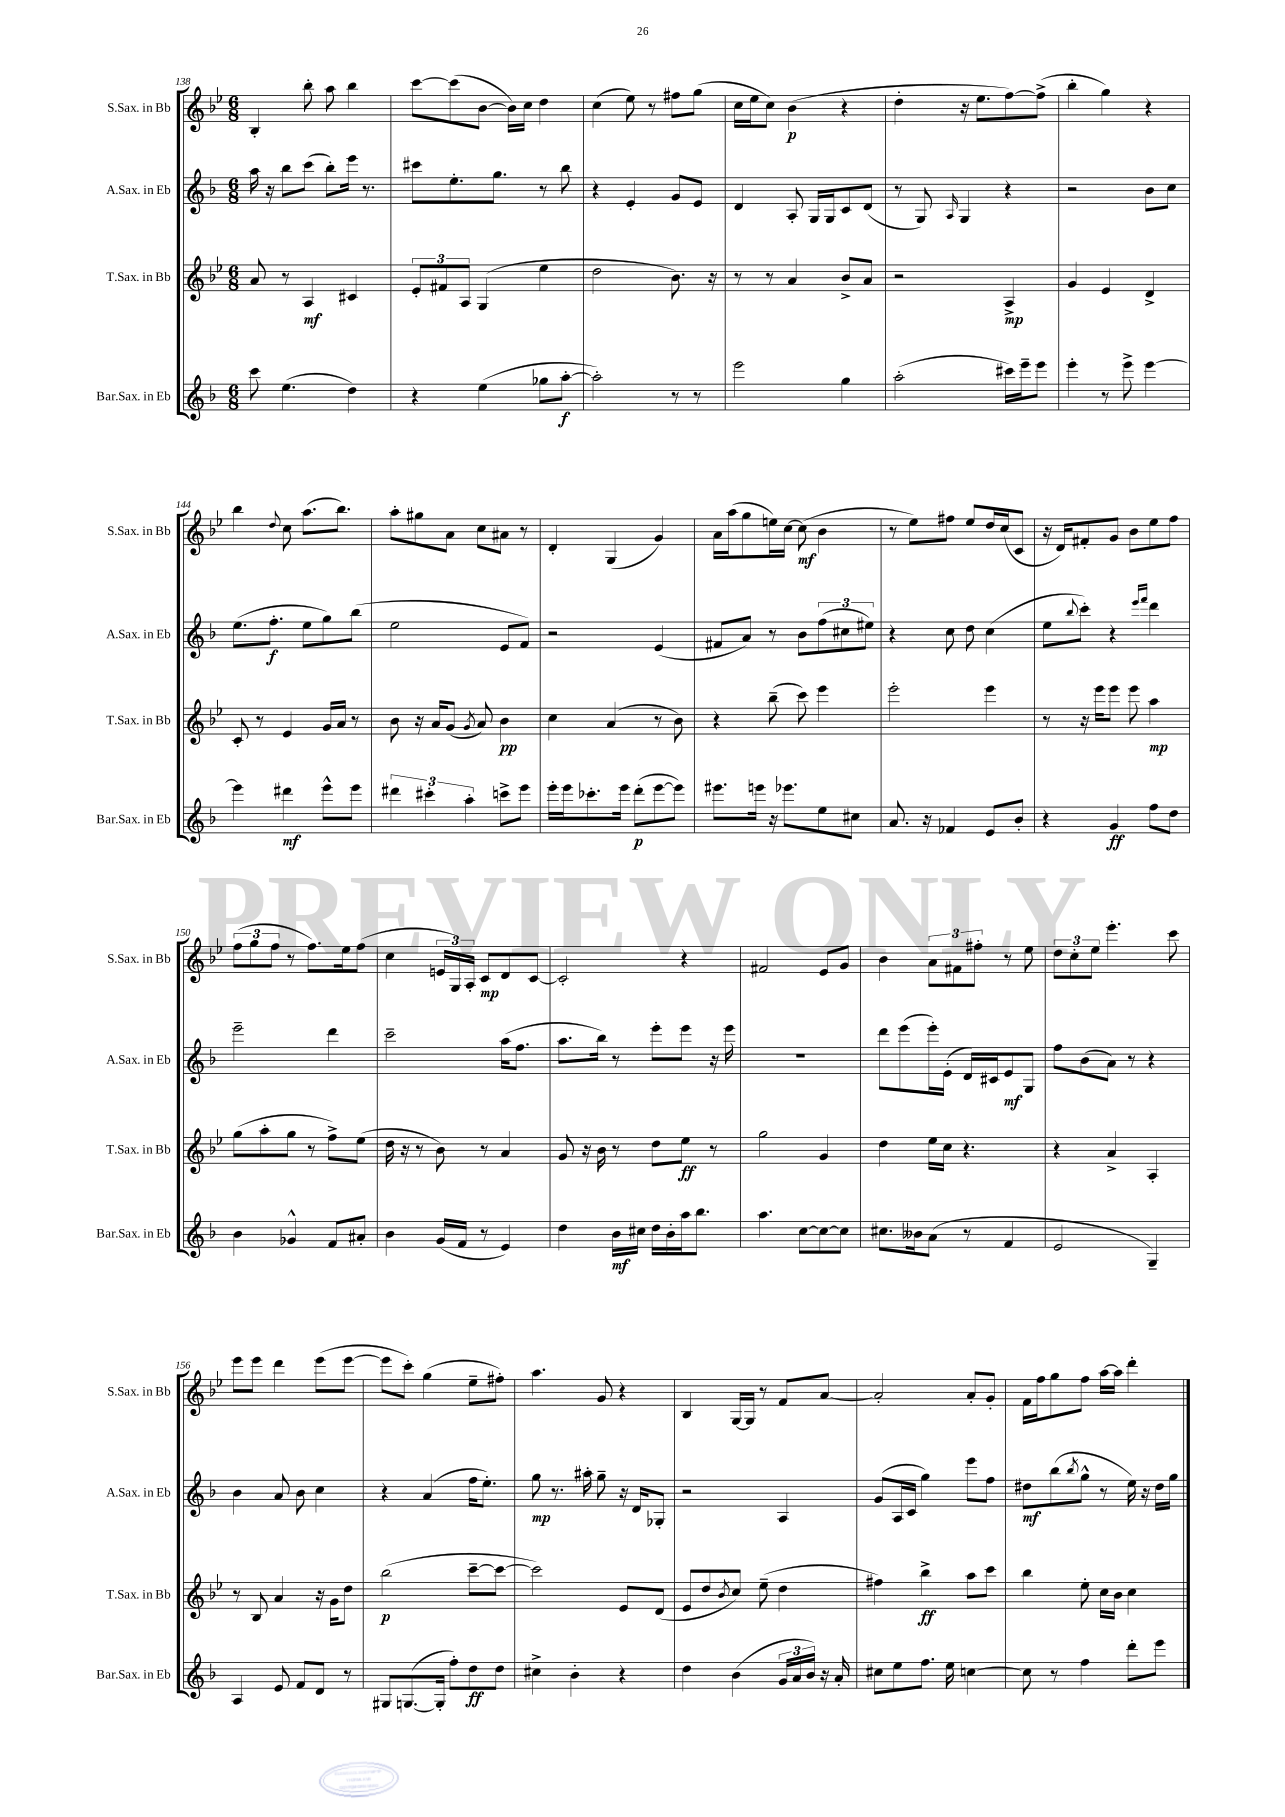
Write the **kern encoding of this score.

**kern	**dynam	**kern	**dynam	**kern	**dynam	**kern	**dynam
*part4	*part4	*part3	*part3	*part2	*part2	*part1	*part1
*staff4	*staff4	*staff3	*staff3	*staff2	*staff2	*staff1	*staff1
*I"Bar.Sax. in Eb	*	*I"T.Sax. in Bb	*	*I"A.Sax. in Eb	*	*I"S.Sax. in Bb	*
*I'Bar.Sax. in Eb	*	*I'T.Sax. in Bb	*	*I'A.Sax. in Eb	*	*I'S.Sax. in Bb	*
*clefG2	*	*clefG2	*	*clefG2	*	*clefG2	*
*k[b-]	*	*k[b-e-]	*	*k[b-]	*	*k[b-e-]	*
*M6/8	*	*M6/8	*	*M6/8	*	*M6/8	*
=138	=138	=138	=138	=138	=138	=138	=138
8ccc\	.	8a/	.	16aa\	.	4B-'/	.
.	.	.	.	16r	.	.	.
(4.ee\	.	8r	.	8bb-\L	.	.	.
.	.	4A/	mf	(8ccc\J	.	8bb-'\	.
.	.	.	.	8bb-'\L)	.	8aa\	.
4dd\)	.	4c#X/	.	16eee\Jk	.	4bb-\	.
.	.	.	.	8.r	.	.	.
=139	=139	=139	=139	=139	=139	=139	=139
4r	.	12e-'/L	.	8ccc#X\L	.	[8ccc\L	.
.	.	12f#X/	.	.	.	.	.
.	.	.	.	8.ee'\	.	(8ccc\]	.
.	.	12A/J	.	.	.	.	.
(4ee\	.	(4G/	.	.	.	[8b-\J	.
.	.	.	.	8.gg\J	.	.	.
.	.	.	.	.	.	16b-\LL])	.
.	.	.	.	.	.	16cc\JJ	.
8gg-X\L	.	4ee-\	.	8r	.	4dd\	.
[8aa'\J	f	.	.	8bb-\	.	.	.
=140	=140	=140	=140	=140	=140	=140	=140
2aa'\])	.	2dd\	.	4r	.	(4cc\	.
.	.	.	.	4e'/	.	8ee-\)	.
.	.	.	.	.	.	8r	.
8r	.	8.b-\)	.	8g/L	.	8ff#X\L	.
8r	.	.	.	8e/J	.	(8gg\J	.
.	.	16r	.	.	.	.	.
=141	=141	=141	=141	=141	=141	=141	=141
2eee\	.	8r	.	4d/	.	16cc\LL	.
.	.	.	.	.	.	16ee-\J	.
.	.	8r	.	.	.	8cc\J)	.
.	.	4a/	.	8A'/	.	(4b-\	p
.	.	.	.	16G/LL	.	.	.
.	.	.	.	16G/J	.	.	.
4gg\	.	8b-^/L	.	8c/	.	4r	.
.	.	8a/J	.	(8d/J	.	.	.
=142	=142	=142	=142	=142	=142	=142	=142
(2aa'\	.	2r	.	8r	.	4dd'\	.
.	.	.	.	8G/)	.	.	.
.	.	.	.	16qqA/	.	.	.
.	.	.	.	4G/	.	16r	.
.	.	.	.	.	.	8.ee-\L	.
16ccc#X\LL)	.	4A^/	mp	4r	.	[8ff\)	.
16eee~\J	.	.	.	.	.	.	.
8eee\J	.	.	.	.	.	(8ff^\J]	.
=143	=143	=143	=143	=143	=143	=143	=143
4eee'\	.	4g/	.	2r	.	4bb-'\	.
8r	.	4e-/	.	.	.	4gg\)	.
8eee^\	.	.	.	.	.	.	.
[4eee\	.	4d^/	.	8b-\L	.	4r	.
.	.	.	.	8cc\J	.	.	.
!!LO:LB:g=z
=144	=144	=144	=144	=144	=144	=144	=144
4eee\]	.	8c'/	.	(8.ee\L	.	4bb-\	.
.	.	8r	.	.	.	.	.
.	.	.	.	8.ff'\J	f	.	.
.	.	.	.	.	.	8qqdd/	.
4ddd#X\	mf	4e-/	.	.	.	8cc\	.
.	.	.	.	8ee\L	.	(8.aa\L	.
8eee^^\L	.	16g/LL	.	8gg\)	.	.	.
.	.	16a/JJ	.	.	.	8.bb-\J)	.
8eee\J	.	8r	.	(8bb-\J	.	.	.
=145	=145	=145	=145	=145	=145	=145	=145
6ddd#X\	.	8b-\	.	2ee\	.	8aa'\L	.
.	.	16r	.	.	.	8gg#X\	.
6ccc#X'\	.	.	.	.	.	.	.
.	.	16a/KL	.	.	.	.	.
.	.	(8g/J	.	.	.	8a\J	.
6aa'\	.	.	.	.	.	.	.
.	.	8qg/	.	.	.	.	.
.	.	8a/)	.	.	.	8cc\L	.
8cccn^\L	.	4b-\	pp	8e/L	.	8a#X\J	.
8eee\J	.	.	.	8f/J)	.	8r	.
=146	=146	=146	=146	=146	=146	=146	=146
16eee'\LL	.	4cc\	.	2r	.	4d'/	.
16eee\J	.	.	.	.	.	.	.
8.ccc-X'\	.	.	.	.	.	.	.
.	.	(4a/	.	.	.	(4G/	.
16eee\Jk	.	.	.	.	.	.	.
(8ddd'\L	p	.	.	.	.	.	.
[8eee\	.	8r	.	(4e/	.	4g/)	.
8eee\J])	.	8b-\)	.	.	.	.	.
=147	=147	=147	=147	=147	=147	=147	=147
8.eee#X\L	.	4r	.	8f#X/L	.	16a\LL	.
.	.	.	.	.	.	(16aa\J	.
.	.	.	.	8a/J)	.	8gg\	.
16eeen\Jk	.	.	.	.	.	.	.
16r	.	(8bb-~\	.	8r	.	16een\L)	.
8.eee-X\L	.	.	.	.	.	[16cc\JJ	.
.	.	8ccc\)	.	8b-\L	.	(8cc\]	mf
8ee\	.	4eee-\	.	(12ff\	.	4b-\	.
.	.	.	.	12cc#X\	.	.	.
8cc#X\J	.	.	.	.	.	.	.
.	.	.	.	12ee#X\J)	.	.	.
=148	=148	=148	=148	=148	=148	=148	=148
8.a/	.	2eee-'\	.	4r	.	8r	.
.	.	.	.	.	.	8ee-\L)	.
16r	.	.	.	.	.	.	.
4f-X/	.	.	.	8cc\	.	8ff#X\J	.
.	.	.	.	8dd\	.	8ee-/L	.
8e/L	.	4eee-\	.	(4cc\	.	16dd/L	.
.	.	.	.	.	.	(16cc/J	.
8b-'/J	.	.	.	.	.	8c/J	.
=149	=149	=149	=149	=149	=149	=149	=149
4r	.	8r	.	8ee\L	.	16r	.
.	.	.	.	.	.	16d/KL)	.
.	.	.	.	8qqbb-/	.	.	.
.	.	16r	.	8ccc'\J)	.	8f#X'/	.
.	.	16eee-\KL	.	.	.	.	.
4g/	ff	8eee-\J	.	4r	.	8g/J	.
.	.	8eee-\	.	.	.	8b-\L	.
.	.	.	.	16qqeee/LL	.	.	.
.	.	.	.	16qqfff/JJ	.	.	.
8ff\L	.	4aa\	mp	4ddd\	.	8ee-\	.
8dd\J	.	.	.	.	.	8ff\J	.
!!LO:LB:g=z
=150	=150	=150	=150	=150	=150	=150	=150
4b-\	.	(8gg\L	.	2eee~\	.	(12ff\L	.
.	.	.	.	.	.	12gg\	.
.	.	8aa'\	.	.	.	.	.
.	.	.	.	.	.	12ff\J	.
4g-X^^/	.	8gg\J	.	.	.	8r	.
.	.	8r	.	.	.	8.ff\L)	.
8f/L	.	8ff^\L)	.	4ddd\	.	.	.
.	.	.	.	.	.	16ee-\k	.
8a#X'/J	.	(8ee-\J	.	.	.	(8ff\J	.
=151	=151	=151	=151	=151	=151	=151	=151
4b-\	.	16dd\	.	2ccc~\	.	4cc\	.
.	.	16r	.	.	.	.	.
.	.	8r	.	.	.	.	.
(16g/LL	.	8b-\)	.	.	.	24en/LL	.
.	.	.	.	.	.	24G/)	.
16f/JJ	.	.	.	.	.	.	.
.	.	.	.	.	.	24A'/JJ	.
8r	.	8r	.	.	.	8c/L	mp
4e/)	.	4a/	.	(16aa\KL	.	8d/	.
.	.	.	.	8.ff\J	.	.	.
.	.	.	.	.	.	[8c/J	.
=152	=152	=152	=152	=152	=152	=152	=152
4dd\	.	8g/	.	8.aa\L	.	2c'/]	.
.	.	16r	.	.	.	.	.
.	.	16b-\	.	16bb-\Jk)	.	.	.
16b-\LL	mf	8r	.	8r	.	.	.
16cc#X\JJ	.	.	.	.	.	.	.
16dd\LL	.	8dd\L	.	8eee'\L	.	.	.
16b-'\	.	.	.	.	.	.	.
16aa\J	.	8ee-\J	ff	8eee\J	.	4r	.
8.bb-\J	.	.	.	.	.	.	.
.	.	8r	.	16r	.	.	.
.	.	.	.	16eee\	.	.	.
=153	=153	=153	=153	=153	=153	=153	=153
4.aa\	.	2gg\	.	2.r	.	2f#X/	.
[8cc\L	.	.	.	.	.	.	.
8cc\_	.	4g/	.	.	.	8e-/L	.
8cc\J]	.	.	.	.	.	8g/J	.
=154	=154	=154	=154	=154	=154	=154	=154
8.cc#X\L	.	4dd\	.	8ddd\L	.	4b-\	.
.	.	.	.	(8eee\	.	.	.
16b--X\k	.	.	.	.	.	.	.
(8a\J	.	16ee-\LL	.	16eee'\L)	.	12a\L	.
.	.	16cc\JJ	.	(16e'\JJ	.	.	.
.	.	.	.	.	.	12f#X\	.
8r	.	4.r	.	16d/LL)	.	.	.
.	.	.	.	.	.	12ff#X'\J	.
.	.	.	.	16c#X/J	.	.	.
4f/	.	.	.	8e/	mf	8r	.
.	.	.	.	8G/J	.	8ee-\	.
=155	=155	=155	=155	=155	=155	=155	=155
2e/	.	4r	.	8ff\L	.	12dd\L	.
.	.	.	.	.	.	12cc'\	.
.	.	.	.	(8b-\	.	.	.
.	.	.	.	.	.	12ee-\J	.
.	.	4a^/	.	8a\J)	.	4.eee-'\	.
.	.	.	.	8r	.	.	.
4G~/)	.	4A'/	.	4r	.	.	.
.	.	.	.	.	.	8ccc\	.
!!LO:LB:g=z
=156	=156	=156	=156	=156	=156	=156	=156
4A/	.	8r	.	4b-\	.	8eee-\L	.
.	.	8B-/	.	.	.	8eee-\J	.
8e/	.	4a/	.	8a/	.	4ddd\	.
8f/L	.	.	.	8b-\	.	.	.
8d/J	.	16r	.	4cc\	.	(8eee-\L	.
.	.	16g\KL	.	.	.	.	.
8r	.	8dd\J	.	.	.	[8eee-\J	.
=157	=157	=157	=157	=157	=157	=157	=157
8G#X/L	.	(2bb-\	p	4r	.	8eee-\L]	.
([8.Gn/	.	.	.	.	.	8ccc'\J)	.
.	.	.	.	(4a/	.	(4gg\	.
16G'/Jk]	.	.	.	.	.	.	.
8ff'\L)	.	.	.	.	.	.	.
8dd\	ff	[8ccc~\L	.	16ff\KL	.	8ee-~\L	.
.	.	.	.	8.ee'\J)	.	.	.
8dd\J	.	8ccc\J_	.	.	.	8ff#X'\J)	.
=158	=158	=158	=158	=158	=158	=158	=158
4cc#X^\	.	2ccc\])	.	8gg\	mp	4.aa\	.
.	.	.	.	8.r	.	.	.
4b-'\	.	.	.	.	.	.	.
.	.	.	.	16aa#X'\	.	.	.
.	.	.	.	8gg~\	.	8g/	.
4r	.	8e-/L	.	16r	.	4r	.
.	.	.	.	16d/KL	.	.	.
.	.	(8d/J	.	8G-X'/J	.	.	.
=159	=159	=159	=159	=159	=159	=159	=159
4dd\	.	8e-/L	.	2r	.	4B-/	.
.	.	8dd/	.	.	.	.	.
.	.	8qb-/	.	.	.	.	.
(4b-\	.	8cc/J)	.	.	.	[16G/LL	.
.	.	.	.	.	.	16G/JJ]	.
.	.	(8ee-~\	.	.	.	8r	.
24g/LL	.	4dd\	.	4A/	.	8f/L	.
24a/	.	.	.	.	.	.	.
24b-/JJ)	.	.	.	.	.	.	.
16r	.	.	.	.	.	[8a/J	.
16a'/	.	.	.	.	.	.	.
=160	=160	=160	=160	=160	=160	=160	=160
8cc#X\L	.	4ff#X\)	.	(8g/L	.	2a'/]	.
8ee\	.	.	.	16A/L	.	.	.
.	.	.	.	16c/JJ	.	.	.
8.ff\J	.	4bb-^\	ff	4gg\)	.	.	.
16ee\	.	.	.	.	.	.	.
[4ccn\	.	8aa\L	.	8eee\L	.	8a'/L	.
.	.	8ccc\J	.	8ff\J	.	8g'/J	.
=161	=161	=161	=161	=161	=161	=161	=161
8cc\]	.	4bb-\	.	8dd#X\L	mf	16f\LL	.
.	.	.	.	.	.	16ff\J	.
8r	.	.	.	(8bb-\	.	8gg\	.
.	.	.	.	8qbb-/	.	.	.
4ff\	.	8ee-'\	.	8gg^^\J	.	8ff\J	.
.	.	16cc\LL	.	8r	.	[16aa\LL	.
.	.	16b-\JJ	.	.	.	16aa\JJ]	.
8ddd'\L	.	4cc\	.	16ee\)	.	4ddd'\	.
.	.	.	.	16r	.	.	.
8eee\J	.	.	.	16dd#\LL	.	.	.
.	.	.	.	16gg\JJ	.	.	.
==	==	==	==	==	==	==	==
*-	*-	*-	*-	*-	*-	*-	*-
